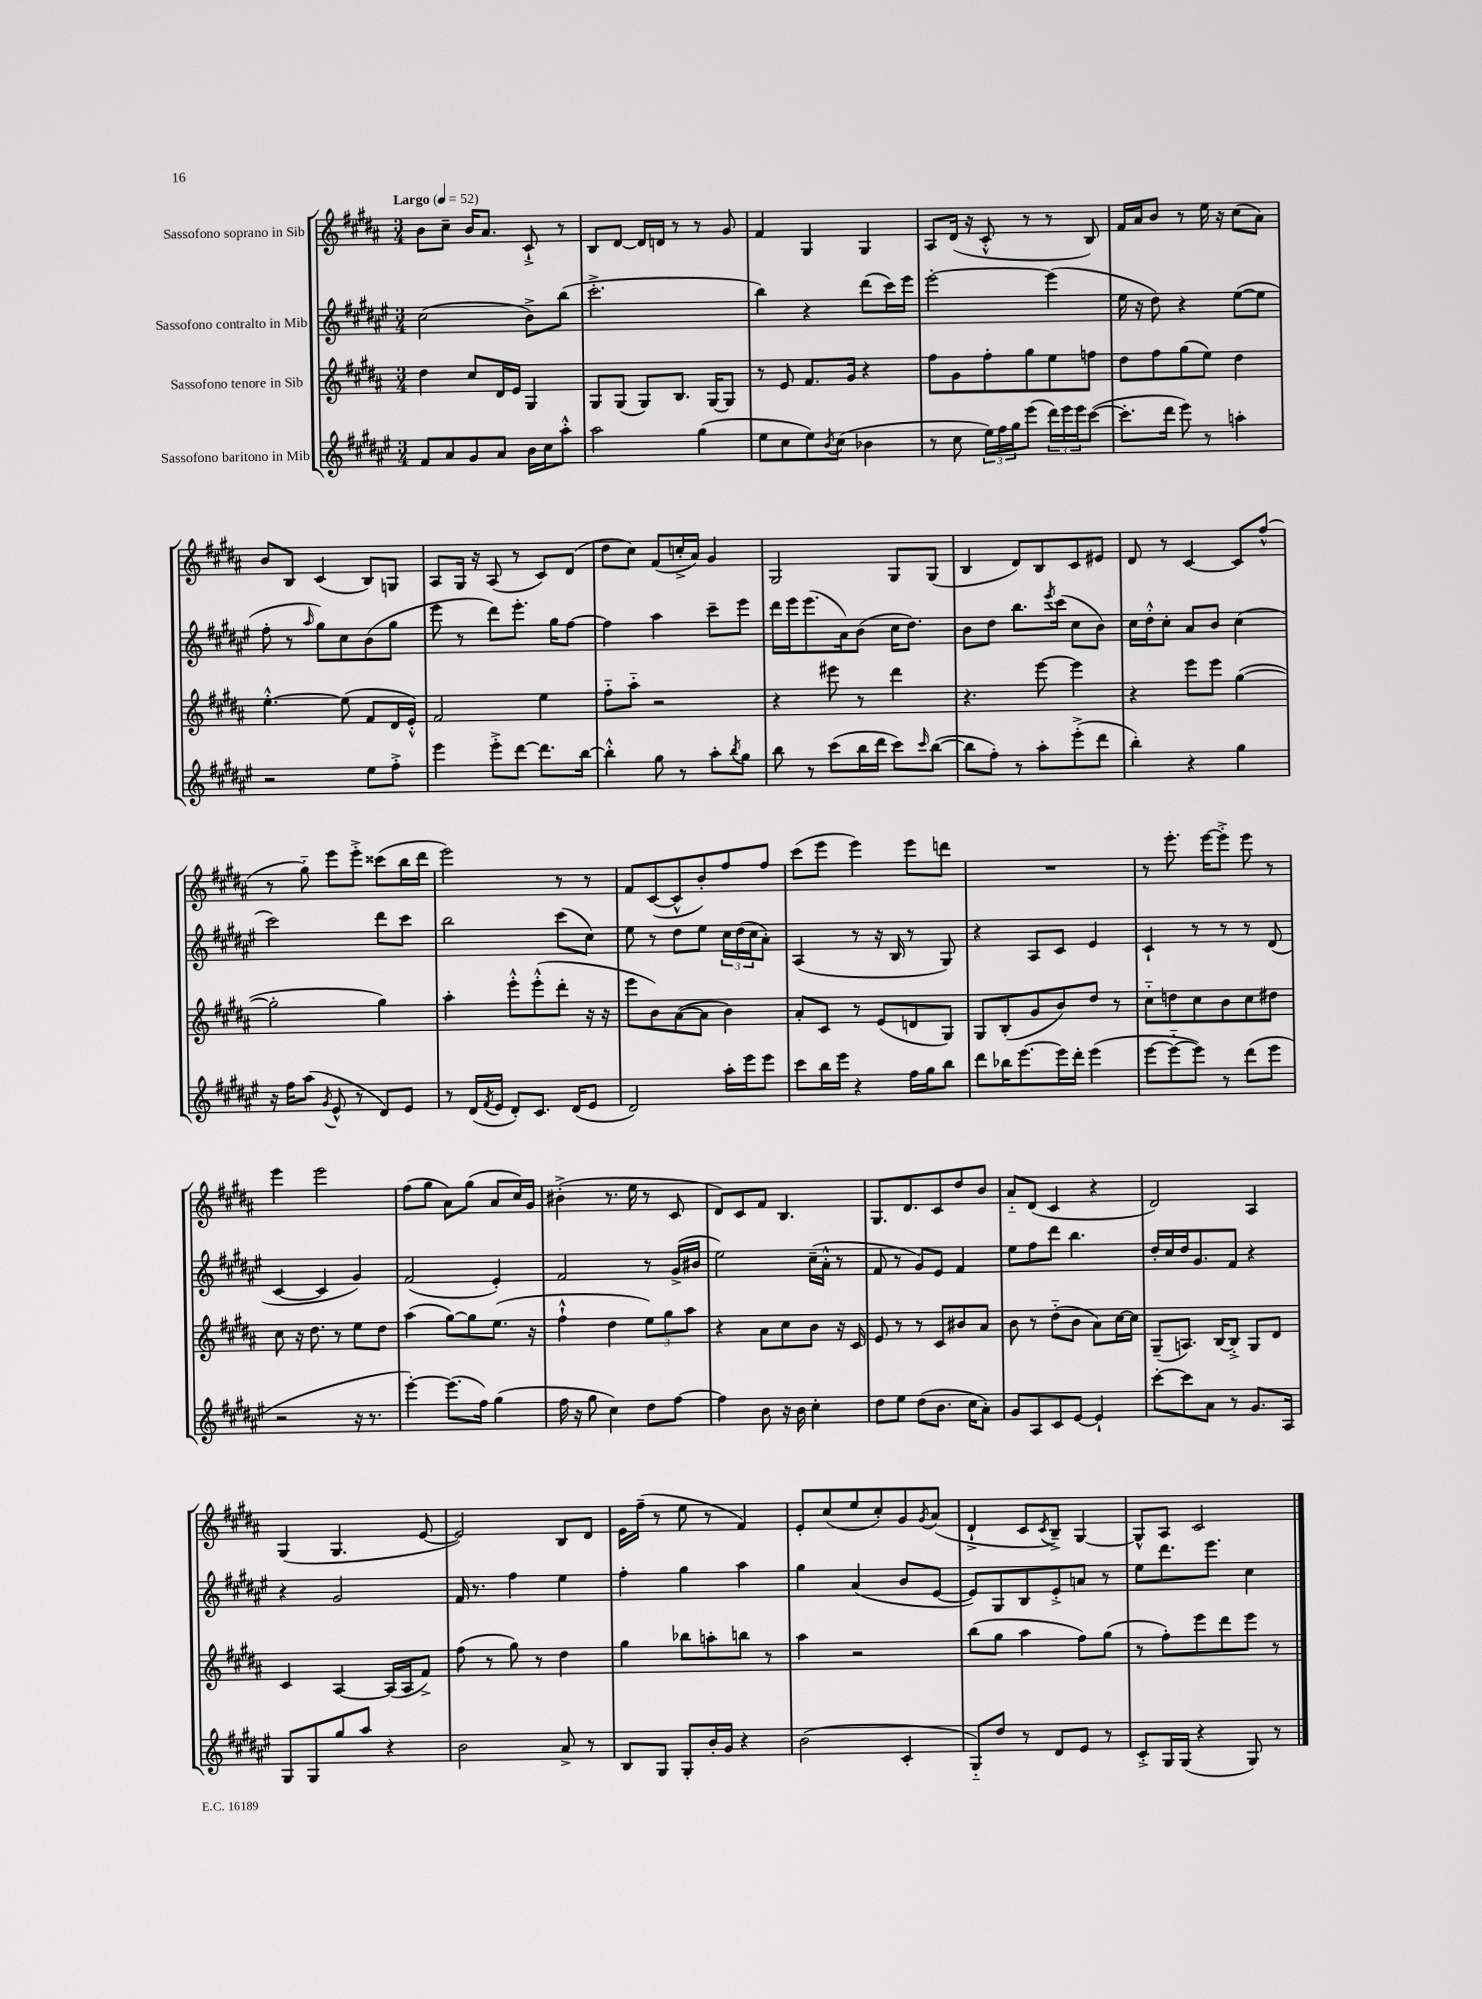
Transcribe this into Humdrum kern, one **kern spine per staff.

**kern	**kern	**kern	**kern
*staff4	*staff3	*staff2	*staff1
*clefG2	*clefG2	*clefG2	*clefG2
*k[f#c#g#d#a#e#]	*k[f#c#g#d#a#]	*k[f#c#g#d#a#e#]	*k[f#c#g#d#a#]
*M3/4	*M3/4	*M3/4	*M3/4
*MM52	*MM52	*MM52	*MM52
8f#/L	4dd#\	(2cc#\	8b\L
8a#/	.	.	8cc#~\J
8g#/	8cc#/L	.	16b/LK
.	.	.	8.a#/J
8a#/J	16d#/L	.	.
.	16e/JJ	.	.
16b\LL	4G#/	8b^\L)	8c#`^/
16cc#\J	.	.	.
8aa#'^^\J	.	(8bb\J	8r
=	=	=	=
2aa#\	8G#/L	2.ccc#'^\	8B/L
.	(8G#/J	.	[8d#/J
.	8G#/L)	.	16d#/]LL
.	.	.	16d/JJ
.	8.B/J	.	8r
(4gg#\	.	.	8r
.	[16G#/LK	.	.
.	8G#/]J	.	8g#/
=	=	=	=
8ee#\L	8r	4bb\)	4f#/
8cc#\	8e/	.	.
8ee#\)	8.f#/L	4r	4G#/
8qb/	.	.	.
(8cc#\J	.	.	.
.	16g#/Jk	.	.
4b-\	4r	(8ddd#\L	4G#/
.	.	16ccc#\L)	.
.	.	16eee#\JJ	.
=	=	=	=
8r	8ff#\L	[2eee#'\	8A#/L
8cc#\	8g#\	.	(16d#/Jk
.	.	.	16r
24ee#\LL)	8ff#'\	.	8c#'^^/
24ff#\	.	.	.
24gg#\J	.	.	.
(8eee#\J	8gg#\	.	8r
24ddd#\LL)	8ee\	(4eee#\]	8r
24eee#\	.	.	.
24eee#\J	.	.	.
([8ccc#\J	8ff\J	.	8B/)
=	=	=	=
8.ccc#'\]L	8dd#\L	16ee#\	16f#/LL
.	.	16r	16a#/J
.	8ff#\	8dd#\)	8b/J
16ddd#\Jk	.	.	.
8eee#\)	(8gg#\	4r	8r
8r	8ee\J)	.	16ee\
.	.	.	16r
4aa'\	4dd#\	([8ee#\L	(8cc#\L
.	.	8ee#\]J	8a#\J)
=	=	=	=
2r	[4.ee'^^\	8ff#'\	8b/L
.	.	8r	8B/J
.	.	16qqaa#/	.
.	.	8gg#\L)	(4c#/
.	(8ee\]	8cc#\	.
8ee#\L	8f#/L	(8b\	8B/L)
8ff#'^\J	16d#/L	8gg#\J	8G/J
.	16e'^^/JJ)	.	.
=	=	=	=
4eee#\	2f#/	8eee#\	8A#/L
.	.	8r	16G#/Jk
.	.	.	16r
8eee#'^\L	.	8ddd#\L)	(8A#/
[8ddd#\J	.	8.eee#'\J	8r
8.ddd#\]L	4ee\	.	8c#/L)
.	.	16gg#\LK	.
.	.	[8ff#\J	(8d#/J
[16bb\Jk	.	.	.
=	=	=	=
4bb'^^\]	8ff#'~\L	4ff#\]	8dd#\L
.	8aa#'~\J	.	8cc#\J)
8gg#\	2r	4aa#\	(8f#/L
8r	.	.	16cc'^/L
.	.	.	16a#/JJ)
8aa#'\L	.	8ccc#~\L	4g#/
8qbb/	.	.	.
8gg#\J	.	8eee#\J	.
=	=	=	=
8bb\	4r	16ddd#\LL	2G#/
.	.	16eee#\J	.
8r	.	(8.eee#\	.
(8ccc#\L	8eee#\	.	.
.	.	16a#\k)	.
16bb\L	8r	(8b\J	.
16ddd#\JJ	.	.	.
8ccc#\L)	4ddd#\	16cc#\LK	8G#/L
.	.	8.dd#\J)	.
16qqccc#/	.	.	.
([8bb\J	.	.	(8G#/J
=	=	=	=
8bb\]L	4.r	8b\L	4B/
8ff#'\J)	.	8dd#\J	.
8r	.	8.bb\L	8d#/L)
8aa#'\L	[8eee\	.	8B/
.	.	8qeee#/	.
.	.	(16ccc#\Jk	.
(8eee#'^\	4eee\]	8cc#\L	8c#/
8ddd#\J	.	8b\J)	8e#/J
=	=	=	=
4bb'\)	4r	16cc#\LL	8d#/
.	.	16dd#'^^\J	.
.	.	8cc#'\J	8r
4r	8eee\L	8a#/L	[4c#/
.	8eee\J	8b/J	.
4gg#\	([4gg#\	(4cc#\	8c#/]L
.	.	.	(8ff#^^/J
=	=	=	=
16r	2gg#'\]	2ccc#\)	8r
16ff#\LK	.	.	.
(8aa#\J	.	.	8gg#'~\)
8qg#/	.	.	.
8e#^^/	.	.	8eee\L
8r	.	.	8eee'^\J
8d#/L)	4gg#\)	8ddd#\L	(8ccc##\L
8e#/J	.	8ccc#\J	16bb\L
.	.	.	16ddd#\JJ
=	=	=	=
8r	4aa#'\	2bb\	2eee\)
(16d#/LL	.	.	.
8qf#/	.	.	.
16e#/JJ	.	.	.
8d#'/L)	8eee'^^\L	.	.
8.c#/J	(8eee'^^\	.	.
.	8ddd#'\J	(8ccc#\L	8r
(16d#/LK	.	.	.
8e#/J	16r	8cc#\J)	8r
.	16r	.	.
=	=	=	=
2d#/)	8eee\L	8ee#\	8f#/L
.	8b\)	8r	([8c#/
.	([8a#\	8dd#\L	8c#^^/]
.	8a#\]J	8ee#\J	8b'/)
16aa#'\LL	4b\)	24cc#\LL	8ff#/
.	.	(24dd#\	.
16eee#\J	.	.	.
.	.	24cc#\J	.
8eee#\J	.	8a#'\J)	8ff#/J
=	=	=	=
8ccc#\L	8a#'/L	(4A#/	(8ccc#\L
16bb\L	8c#/J	.	8eee\J
16eee#\JJ	.	.	.
4r	8r	8r	4eee\)
.	(8e/L	16r	.
.	.	16B/	.
16ff#\LL	8d/	8r	8eee\L
16gg#\J	.	.	.
8bb\J	8G#/J)	8G#/)	8ddd\J
=	=	=	=
8ddd#\L	8G#/L	4r	2.r
16bb-\K	(8B'/	.	.
[8.eee#\	.	.	.
.	8g#/	8A#/L	.
16eee#\]L	8b/)	8c#/J	.
16ddd#'\JJ	.	.	.
(4eee#\	8dd#/J	4e#/	.
.	8r	.	.
=	=	=	=
[8eee#\L	8cc#'~\L	4c#`/	8r
8eee#'~\_	8dd\	.	8.eee'\
8eee#\]J)	8cc#\	8r	.
.	.	.	[16eee\LK
8r	8b\	8r	8eee'^\]J
(8ddd#\L	8cc#\	8r	8eee\
8eee#\J	8dd#\J	(8d#/	8r
=	=	=	=
2r	8cc#\	[4c#/	4eee\
.	16r	.	.
.	8.dd#\	.	.
.	.	4c#/]	2eee\
.	8r	.	.
16r	8ee\L	4g#/)	.
8.r	.	.	.
.	8dd#\J	.	.
=	=	=	=
[4eee#'\)	(4aa#\	(2f#/	(8ff#\L
.	.	.	8gg#\J
(8.eee#\]L	[8gg#\L)	.	8a#\L)
.	8gg#\]	.	(8gg#\J
16ff#\Jk)	.	.	.
(4gg#\	(8.ee\J	4e#'/)	8a#/L
.	.	.	16cc#/L)
.	16r	.	16g#/JJ
=	=	=	=
16ff#\	4ff#`^^\	2f#/	(4b#'^\
16r	.	.	.
8gg#\	.	.	.
4cc#\)	4dd#\	.	8.r
.	.	.	16ee\
8dd#\L	12ee\L)	8r	8r
.	12gg#\	.	.
[8ff#\J	.	(16g#^/LL	8c#/
.	12aa#\J	.	.
.	.	16b#/JJ	.
=	=	=	=
4ff#\]	4r	2ee#\)	8d#/L)
.	.	.	8c#/
8b\	8a#\L	.	8f#/J
16r	8cc#\	.	4.B/
16b\	.	.	.
4cc#'\	8b\J	(16cc#~\LL	.
.	.	16a#'^^\JJ	.
.	16r	8r	.
.	16c#/	.	.
=	=	=	=
8dd#\L	8e/	8f#/	8.G#/L
8ee#\J	8r	8r	.
.	.	.	8.d#/
(8dd#\L	8r	8g#/L)	.
8.b\J	8c#/L	8e#/J	8c#/
.	8b#/	4f#/	8dd#/
16cc#\LK	.	.	.
8a#'\J)	8a#/J	.	8b/J
=	=	=	=
8g#/L	8b\	8ee#\L	8a#'~/L
8A#/	8r	8ff#\	(8d#/J
8c#/	(8dd#'~\L	8ddd#\J	4c#/
[8e#/J	8b\J	4.bb\	.
4e#`/]	8a#\L)	.	4r
.	[16cc#\L	.	.
.	16cc#\]JJ	.	.
=	=	=	=
[8ccc#'\L	(8G#~/L	16dd#'/LL	2d#/)
.	.	16cc#/	.
8ccc#\]	8.A/J)	16dd#/J	.
.	.	8.g#/	.
8a#\J	.	.	.
.	[16B/LK	.	.
8r	8B'^/]J	8f#/J	.
8.g#/L	8G#/L	4r	4A#/
.	8d#/J	.	.
16A#/Jk	.	.	.
=	=	=	=
8G#/L	4c#/	4r	(4G#/
8G#/	.	.	.
8gg#/	[4A#/	2g#/	4.G#/
8aa#/J	.	.	.
4r	(16A#/]LL	.	.
.	16A#/J	.	.
.	8f#^/J)	.	[8e/
=	=	=	=
2b\	(8ff#\	16f#/	2e/])
.	.	8.r	.
.	8r	.	.
.	8gg#\)	4ff#\	.
.	8r	.	.
8a#^/	4dd#\	4ee#\	8B/L
8r	.	.	8d#/J
=	=	=	=
8B/L	4gg#\	4ff#'\	16e\LL
.	.	.	(16ff#~\JJ
8G#/J	.	.	8r
8G#'/L	8bb-\L	4gg#\	8ee\
16b'/L	8aa'\	.	8r
16g#/JJ	.	.	.
4r	8bb\J	4aa#\	4f#/)
.	8r	.	.
=	=	=	=
(2b\	4aa#\	4gg#\	8e'/L
.	.	.	(8cc#/
.	2r	(4a#/	8ee/
.	.	.	8cc#'/)
4c#'/	.	8b/L	8g#/
.	.	.	8qg#/
.	.	[8e#/J	(8a#/J
=	=	=	=
8G#'~/L)	(8bb\L	8e#/]L)	4d#`^/
8dd#/J	8gg#\J	8G#/	.
8r	4aa#\	8B/	8c#/L
.	.	.	8qc#/
8d#/L	.	8e#'^/	8B~^/J)
8e#/J	8ff#\L)	8a/J	[4G#/
8r	(8gg#\J	8r	.
=	=	=	=
8c#'^/L	8r	8ee#\L	8G#^^/]L
16G#/L	8ff#'\L)	8.ddd#\	8A#/J
(16G#/JJ	.	.	.
4r	8eee\	.	2c#/
.	.	8.eee#\J	.
.	8ddd#\	.	.
8G#/)	8eee\J	4cc#\	.
8r	8r	.	.
==	==	==	==
*-	*-	*-	*-
